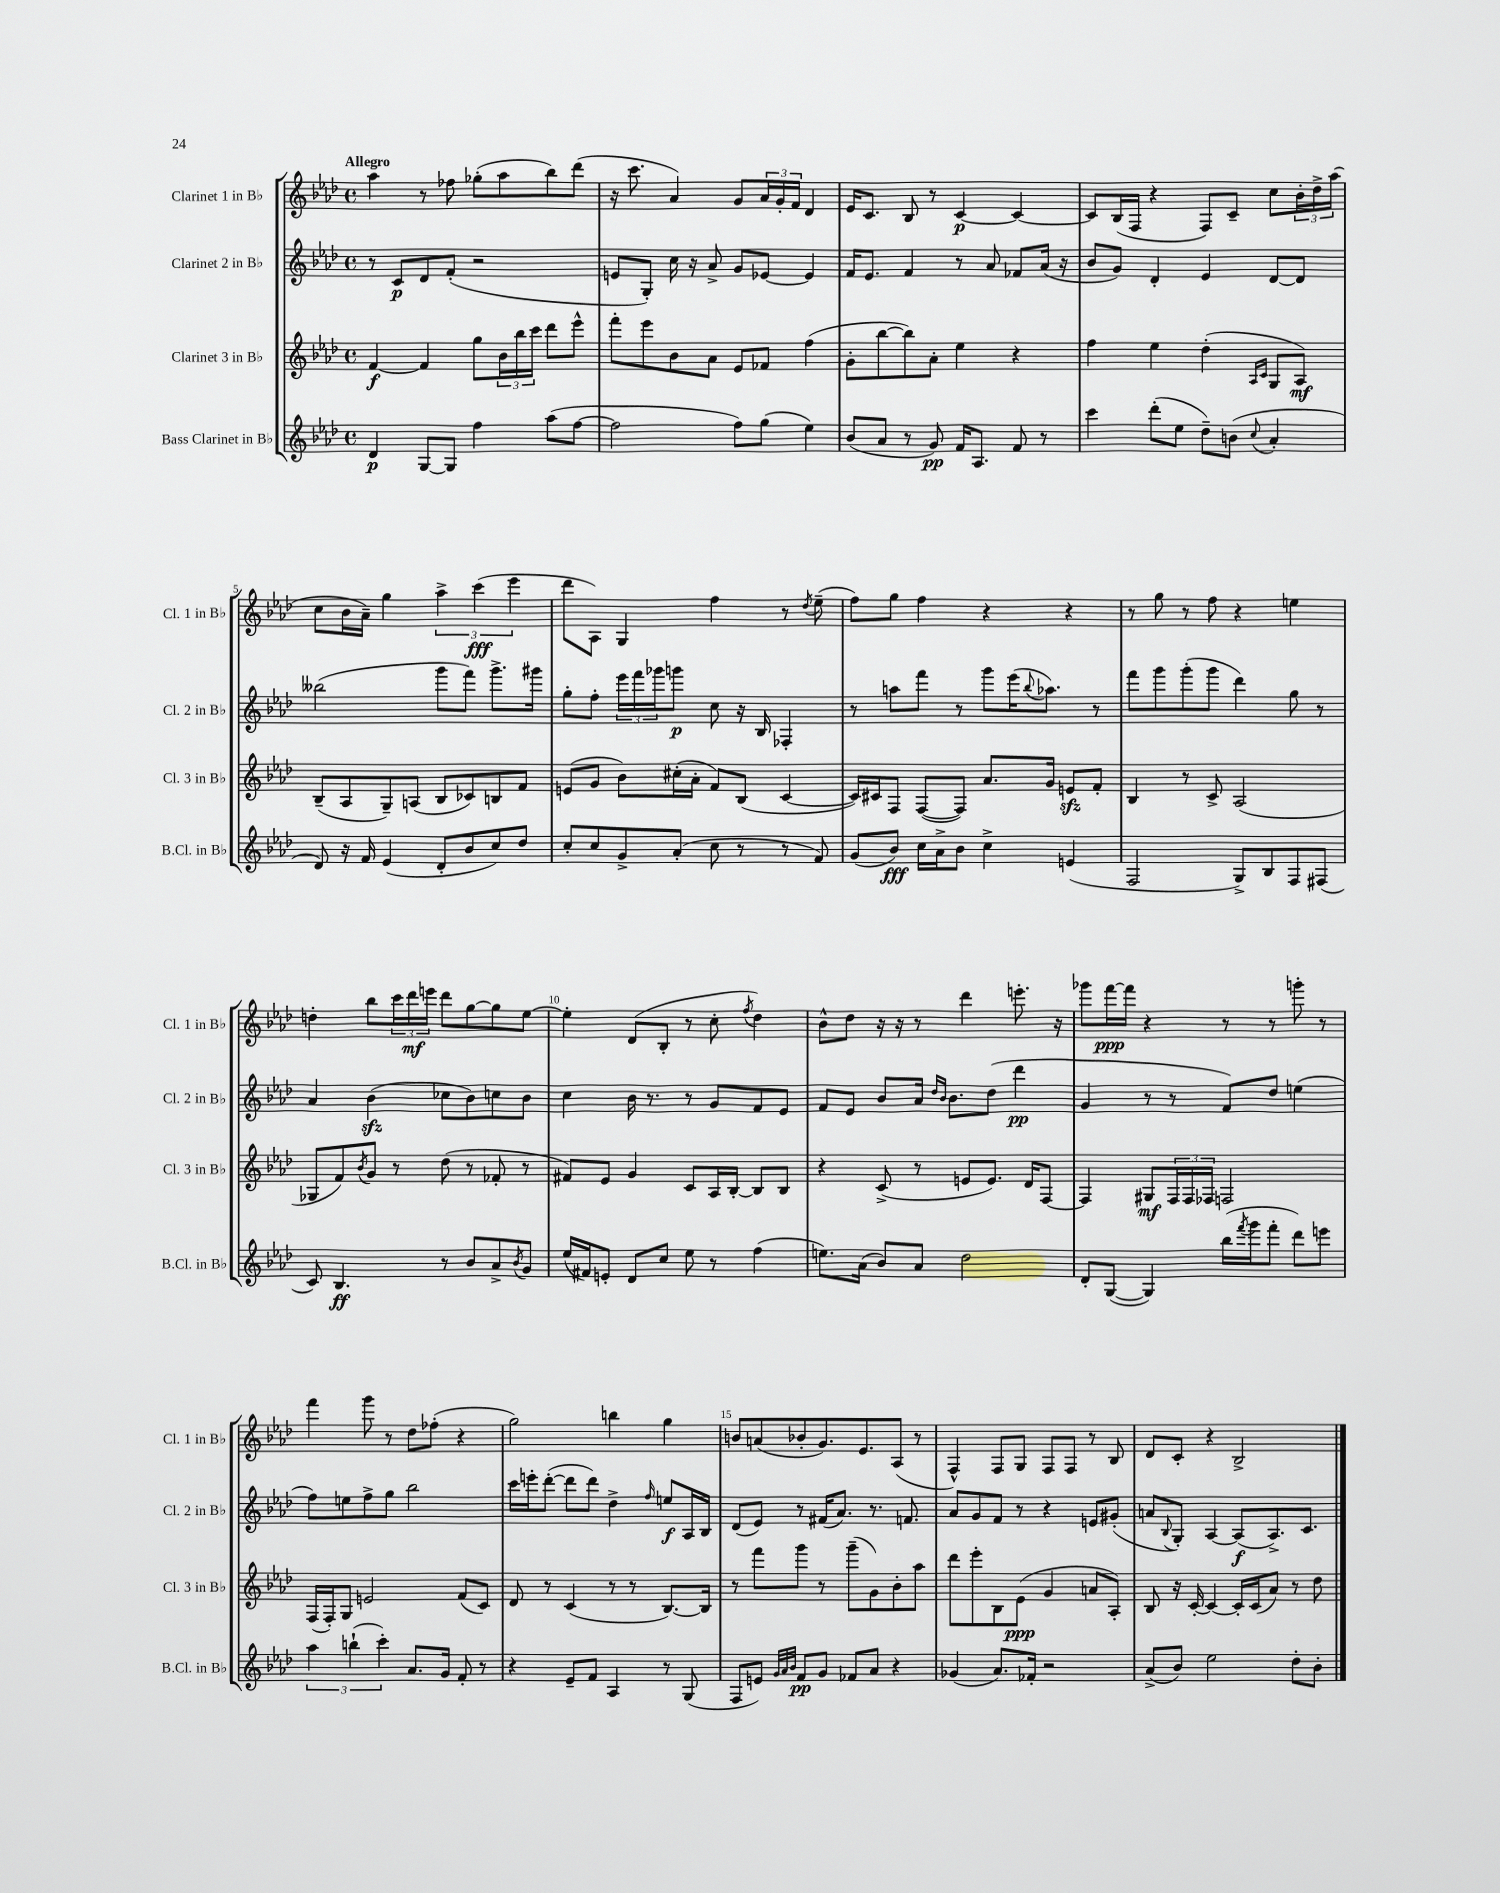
<<
\new StaffGroup <<
\new Staff = "s0" \with { instrumentName = "Clarinet 1 in Bb" shortInstrumentName = "Cl. 1 in Bb" } {
    \clef treble \key aes \major \defaultTimeSignature \time 4/4 \tempo "Allegro"
    aes''4 r8 fes''8 ges''8-.( aes''8 bes''8) des'''8( |
    r16 c'''8. aes'4) g'8 \tuplet 3/2 { aes'16 g'16-. f'16 } des'4 |
    ees'16 c'8. bes8 r8 c'4~\p c'4~ |
    c'8 bes16( f16 r4 f8) c'8-- c''8 \tuplet 3/2 { bes'16-. des''16-> aes''16( } |
    c''8 bes'16 aes'16--) g''4 \tuplet 3/2 { aes''4-> c'''4\fff( ees'''4 } |
    des'''8 aes8) g4 f''4 r8 \acciaccatura { des''8 } ees''8--( |
    f''8) g''8 f''4 r4 r4 |
    r8 g''8 r8 f''8 r4 e''4 |
    d''4-. bes''8 \tuplet 3/2 { c'''16 des'''16\mf e'''16 } des'''8 g''8~ g''8 ees''8~ |
    ees''4-. des'8( bes8-. r8 c''8-. \acciaccatura { f''8 } des''4) |
    bes'8-^ des''8 r16 r16 r8 des'''4 e'''8.-. r16 |
    ges'''8 f'''16~\ppp f'''16 r4 r8 r8 g'''8-. r8 |
    f'''4 g'''8 r8 des''8 fes''8-.( r4 |
    g''2) b''4 g''4 |
    b'8 a'8( bes'8-. g'8.) ees'8. aes8( r8 |
    f4-^) f8 g8 f8 f8 r8 bes8 |
    des'8 c'8-. r4 bes2-> \bar "|." |
}
\new Staff = "s1" \with { instrumentName = "Clarinet 2 in Bb" shortInstrumentName = "Cl. 2 in Bb" } {
    \clef treble \key aes \major \defaultTimeSignature \time 4/4
    r8 c'8\p des'8 f'8-.( r2 |
    e'8 g8-.) c''16 r16 aes'8-> g'8 ees'8~ ees'4 |
    f'16 ees'8. f'4 r8 aes'8 fes'8 aes'16( r16 |
    bes'8 g'8) des'4-. ees'4 des'8~ des'8 |
    beses''2( g'''8 f'''8) g'''8.-> gis'''16 |
    g''8-. f''8-. \tuplet 3/2 { ees'''16 f'''16 ges'''16 } g'''8\p c''8 r16 bes16 fes4-. |
    r8 a''8 f'''8 r8 g'''8 ees'''16( \appoggiatura { bes''8 } aes''8.) r8 |
    f'''8 g'''8 g'''8-.( g'''8 des'''4) g''8 r8 |
    aes'4 bes'4\sfz( ces''8 bes'8) c''8 bes'8 |
    c''4 bes'16 r8. r8 g'8 f'8 ees'8 |
    f'8 ees'8 bes'8 aes'16 \grace { des''16 bes'16 } bes'8. des''8( des'''4\pp |
    g'4 r8 r8 f'8) des''8 e''4( |
    f''8) e''8 f''8-> g''8 bes''2 |
    c'''16 e'''16-. des'''8~-.( des'''8 des'''8) des''4-> \grace { f''16 } e''8\f aes16 bes16 |
    des'8( ees'8) r8 fis'16( aes'8.) r8. f'8. |
    aes'8 g'8 f'8 r8 r4 e'8 gis'8-.( |
    a'8 \appoggiatura { bes8 } g8-.) aes4~ aes8\f( aes8.->) c'8. \bar "|." |
}
\new Staff = "s2" \with { instrumentName = "Clarinet 3 in Bb" shortInstrumentName = "Cl. 3 in Bb" } {
    \clef treble \key aes \major \defaultTimeSignature \time 4/4
    f'4~\f f'4 g''8 \tuplet 3/2 { bes'16 bes''16 c'''16 } des'''8 ees'''8-^ |
    f'''8-. ees'''8 bes'8 aes'8 ees'8 fes'8 f''4( |
    g'8-. bes''8~ bes''8) aes'8-. ees''4 r4 |
    f''4 ees''4 des''4-.( \grace { aes16 c'16 } g8 aes8\mf) |
    bes8--( aes8 g8--) a8( bes8 ces'8) b8 f'8 |
    e'8( g'8 bes'8) cis''16-.( aes'16-. f'8) bes8( c'4~ |
    c'16) cis'16 f8 f8~( f8) aes'8. g'16 e'8\sfz f'8-. |
    bes4 r8 c'8-> aes2( |
    ges8 f'8) \acciaccatura { bes'8 } g'8 r8 des''8( r8 fes'8-. r8 |
    fis'8) ees'8 g'4 c'8 aes16 bes16~-. bes8 bes8 |
    r4 c'8->( r8 e'8 e'8.) des'16 f8~ |
    f4 gis8\mf \tuplet 3/2 { f16 f16 fes16 } f2 |
    f16( f16-.) g8 e'2 f'8( c'8) |
    des'8 r8 c'4( r8 r8 bes8.~) bes16 |
    r8 f'''8 g'''8 r8 g'''8--( g'8) bes'8-. aes''8 |
    des'''8 ees'''8-. bes8 ees'8\ppp( g'4 a'8 aes8-.) |
    bes8 r16 c'16~-. c'4~ c'16-. c'16( aes'8) r8 des''8 \bar "|." |
}
\new Staff = "s3" \with { instrumentName = "Bass Clarinet in Bb" shortInstrumentName = "B.Cl. in Bb" } {
    \clef treble \key aes \major \defaultTimeSignature \time 4/4
    des'4\p g8~ g8 f''4 aes''8( f''8~ |
    f''2 f''8) g''8( ees''4) |
    bes'8( aes'8 r8 g'8\pp) f'16 aes8. f'8 r8 |
    c'''4 des'''8-.( ees''8 des''8--) b'8( \appoggiatura { c''8 } aes'4-. |
    des'8) r16 f'16 ees'4( des'8-. bes'8 c''8) des''8 |
    c''8-. c''8 g'8-> aes'8-.( c''8 r8 r8 f'8) |
    g'8( bes'8\fff) c''16 aes'16-> bes'8 c''4-> e'4( |
    f2 g8->) bes8 f8 fis8( |
    c'8) bes4.\ff r8 bes'8 aes'8-> \acciaccatura { bes'8 } g'8 |
    ees''16( fis'16) e'8-. des'8 c''8 ees''8 r8 f''4( |
    e''8.) aes'16( bes'8) aes'8 des''2 |
    des'8-. g8~( g4) bes''16( \acciaccatura { f'''8 } g'''16 f'''8-. des'''8) e'''8 |
    \tuplet 3/2 { aes''4 b''4-!( c'''4-.) } aes'8. g'16 f'8-. r8 |
    r4 ees'8-- f'8 aes4 r8 g8( |
    f8 e'8) \grace { g'32 aes'32 bes'32 } f'8\pp g'8 fes'8 aes'8 r4 |
    ges'4( aes'8.) fes'16-. r2 |
    aes'8->( bes'8) ees''2 des''8-. bes'8-. \bar "|." |
}
>>
>>
\layout { \context { \Score \override BarNumber.break-visibility = ##(#f #t #t) barNumberVisibility = #(every-nth-bar-number-visible 5) } }
